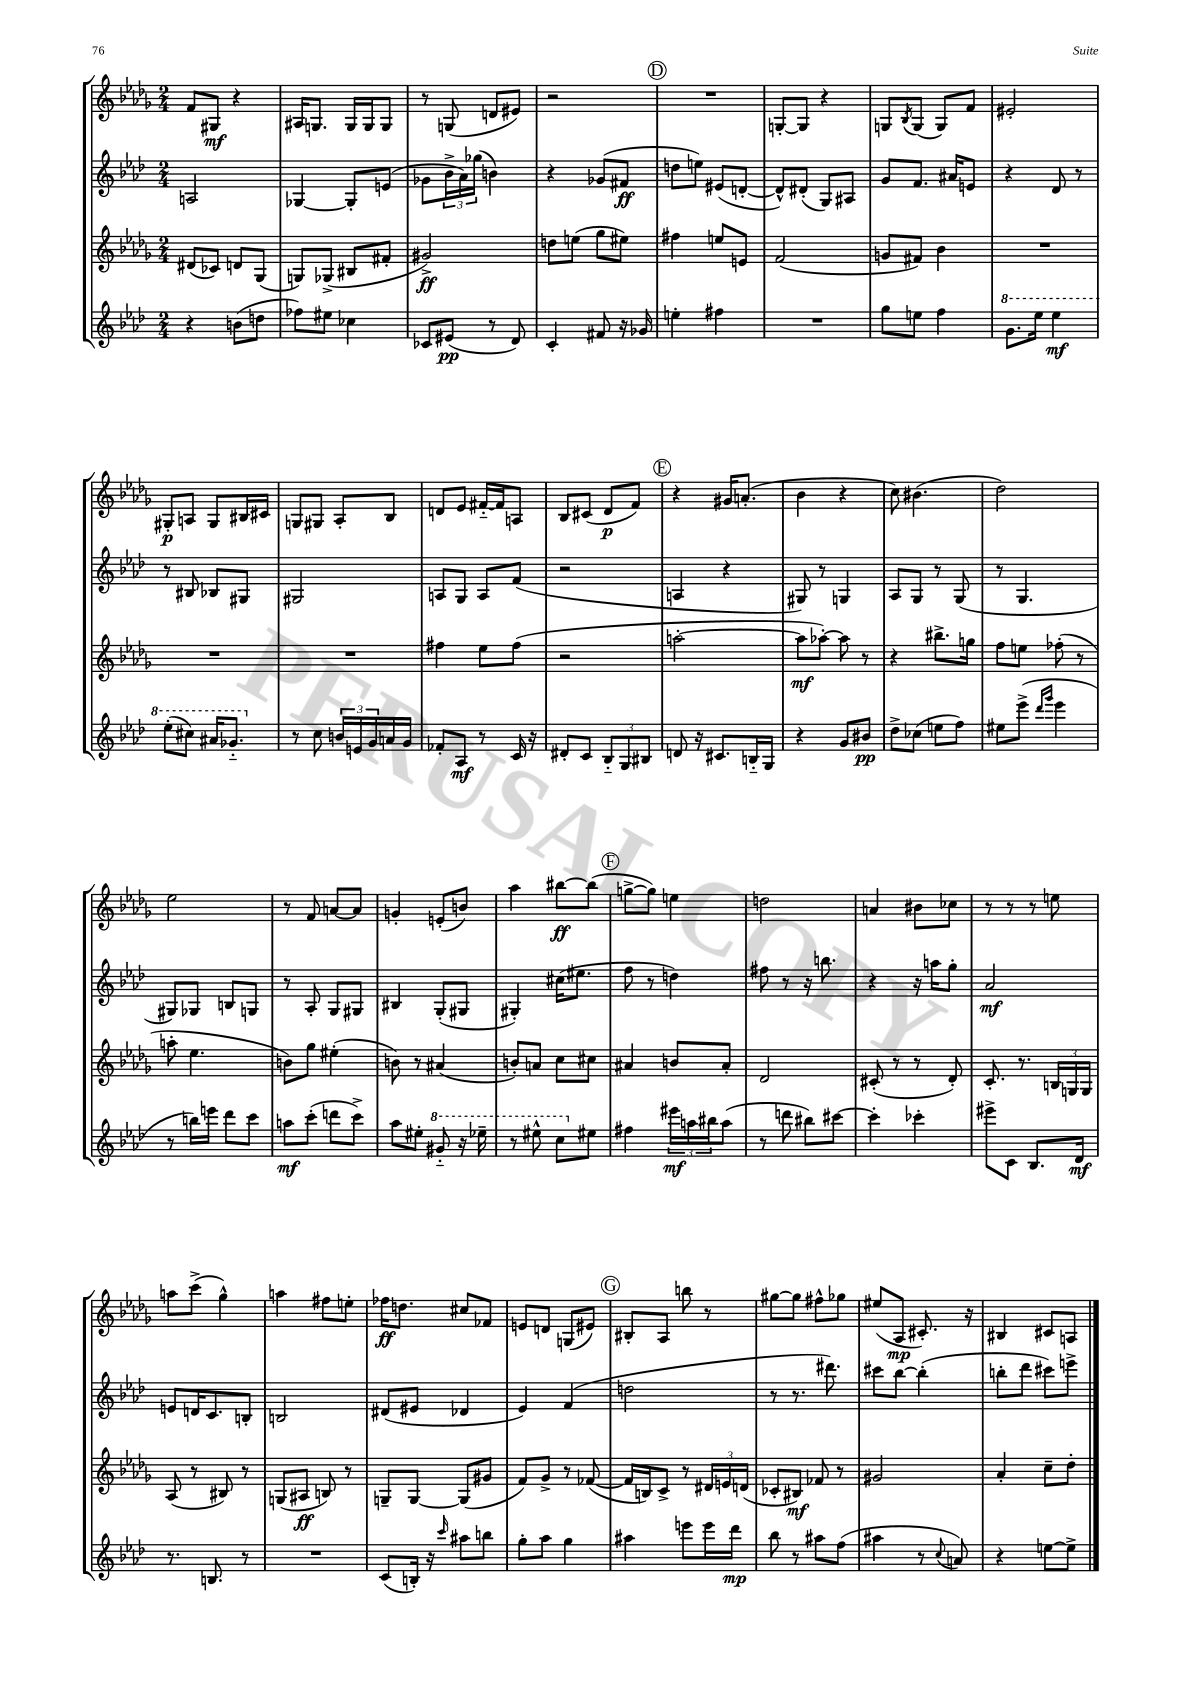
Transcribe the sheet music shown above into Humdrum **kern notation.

**kern	**kern	**kern	**kern
*staff4	*staff3	*staff2	*staff1
*clefG2	*clefG2	*clefG2	*clefG2
*k[b-e-a-d-]	*k[b-e-a-d-g-]	*k[b-e-a-d-]	*k[b-e-a-d-g-]
*M2/4	*M2/4	*M2/4	*M2/4
4r	(8d#	2A	8f
.	8c-)	.	8G#
(8b	8d	.	4r
8dd	(8G-	.	.
=	=	=	=
8ff-)	8G)	[4G-	16A#
.	.	.	8.G
8ee#	(8G-^	.	.
4cc-	8B#	8G-']	16G
.	.	.	16G
.	8f#'	(8e	8G
=	=	=	=
8c-	2g#^)	8g-	8r
(8e#	.	24b-^	(8G
.	.	24a-)	.
.	.	(24gg-	.
8r	.	4b)	8d
8d-)	.	.	8e#)
=	=	=	=
4c'	8dd	4r	2r
.	(8ee	.	.
8f#	8gg-	(8g-	.
16r	8ee#)	8f#	.
16g-	.	.	.
=	=	=	=
4ee'	4ff#	8dd	2r
.	.	8ee)	.
4ff#	8ee	(8e#	.
.	8e	[8d'	.
=	=	=	=
2r	(2f	8d^^])	[8G'
.	.	(8d#'	8G]
.	.	8G)	4r
.	.	8A#	.
=	=	=	=
8gg	8g	8g	8G
.	.	.	8qB-
8ee	8f#)	8.f	(8G
4ff	4b-	.	8G)
.	.	16a#	.
.	.	8e	8f
=	=	=	=
8.gg	2r	4r	2e#'
16eee-	.	.	.
4eee-	.	8d-	.
.	.	8r	.
=	=	=	=
(8eee-'	2r	8r	8G#'
8ccc#)	.	8B#	8A
16aa#	.	8B-	8G#
8.gg-'~	.	.	.
.	.	8G#	16B#
.	.	.	16c#
=	=	=	=
8r	2r	2G#	8G
8cc	.	.	8G#
24b	.	.	8A-'
24e	.	.	.
24g	.	.	.
16a	.	.	8B-
16g	.	.	.
=	=	=	=
8f-'	4ff#	8A	8d
8A-	.	8G	8e-
8r	8ee-	8A	[16f#'~
.	.	.	16f#]
16c	(8ff#	(8f	8A
16r	.	.	.
=	=	=	=
8d#'	2r	2r	8B-
8c	.	.	(8c#
12B-'~	.	.	8d-
12G	.	.	.
.	.	.	8f)
12B#	.	.	.
=	=	=	=
8d	[2aa'	4A	4r
16r	.	.	.
8.c#	.	.	.
.	.	4r	16g#
.	.	.	(8.a'
16B'~	.	.	.
16G	.	.	.
=	=	=	=
4r	8aa]	8G#)	4b-
.	[8aa-')	8r	.
8g	8aa-]	4G	4r
8b#	8r	.	.
=	=	=	=
8dd-^	4r	8A-	8cc)
(8cc-	.	8G	(4.b#
8ee	8.bb#^	8r	.
8ff)	.	(8G	.
.	16gg	.	.
=	=	=	=
8ee#	8ff	8r	2dd-)
(8eee-^	8ee	4.G	.
16qqddd-	.	.	.
16qqggg	.	.	.
4eee-	(8ff-'	.	.
.	8r	.	.
=	=	=	=
8r	8aa'	8G#)	2ee-
16bb)	4.ee-	8G-	.
16eee	.	.	.
8ddd-	.	8B	.
8ccc	.	8G	.
=	=	=	=
8aa	8b)	8r	8r
(8ccc'	8gg-	8A-'	8f
8ddd	(4ee#'	8G	[8a
8ccc^)	.	8G#	8a]
=	=	=	=
8aa-	8b)	4B#	4g'
8ee#'	8r	.	.
8gg#'~	(4a#	(8G'	(8e'
16r	.	8G#	8b)
16eee-~	.	.	.
=	=	=	=
8r	8b')	4G#')	4aa-
8eee#^^	8a	.	.
8ccc	8cc	(16cc#	[8bb#
.	.	8.ee#	.
8ee#	8cc#	.	(8bb#]
=	=	=	=
4ff#	4a#	8ff	[8gg^
.	.	8r	8gg])
24eee#	8b	4dd)	4ee
24aa	.	.	.
24bb#	.	.	.
(8aa	8a#'	.	.
=	=	=	=
8r	2d-	8ff#	2dd
8ddd	.	8r	.
8bb#)	.	16r	.
.	.	8.bb	.
[8ccc#	.	.	.
=	=	=	=
4ccc#']	(8c#'	4r	4a
.	8r	.	.
4ccc-'	8r	16r	8b#
.	.	16aa	.
.	8d-')	8gg'	8cc-
=	=	=	=
8eee#^	8.c'	2a-	8r
8c	.	.	8r
.	8.r	.	.
8.B-	.	.	8r
.	24B	.	8ee
.	24G	.	.
16d-	.	.	.
.	24G	.	.
=	=	=	=
8.r	(8A-	8e	8aa
.	8r	16d	(8ccc^
8.B	.	8.c	.
.	8B#)	.	4gg-^^)
8r	8r	8B'	.
=	=	=	=
2r	(8G	2B	4aa
.	8A#	.	.
.	8B)	.	8ff#
.	8r	.	8ee'
=	=	=	=
(8c	8G~	(8d#	16ff-
.	.	.	8.dd
16B')	[8G	8e#	.
16r	.	.	.
16qqccc	.	.	.
8aa#	(8G]	4d-	8cc#
8bb	8g#	.	8f-
=	=	=	=
8gg'	8f)	4e-)	8e
8aa-	8g-^	.	8d
4gg	8r	(4f	(8G
.	([8f-	.	8e#)
=	=	=	=
4aa#	16f-]	2dd	8B#'
.	16B)	.	.
.	8c^	.	8A-
8eee	8r	.	8bb
16eee	24d#	.	8r
.	24e	.	.
16ddd-	.	.	.
.	(24d	.	.
=	=	=	=
8bb-	8c-'	8r	[8gg#
8r	8B#)	8.r	8gg#]
8aa#	8f-	.	8ff#^^
.	.	8.ddd#)	.
(8ff	8r	.	8gg-
=	=	=	=
4aa#	2g#	8ccc#	(8ee#
.	.	[8bb-	8A-
8r	.	(4bb-']	8.c#')
8qqcc	.	.	.
8a)	.	.	.
.	.	.	16r
=	=	=	=
4r	4a-'	8bb'	4B#
.	.	8ddd-	.
[8ee	8cc~	8ccc#)	8c#
8ee^]	8dd-'	8eee^	8A
==	==	==	==
*-	*-	*-	*-
